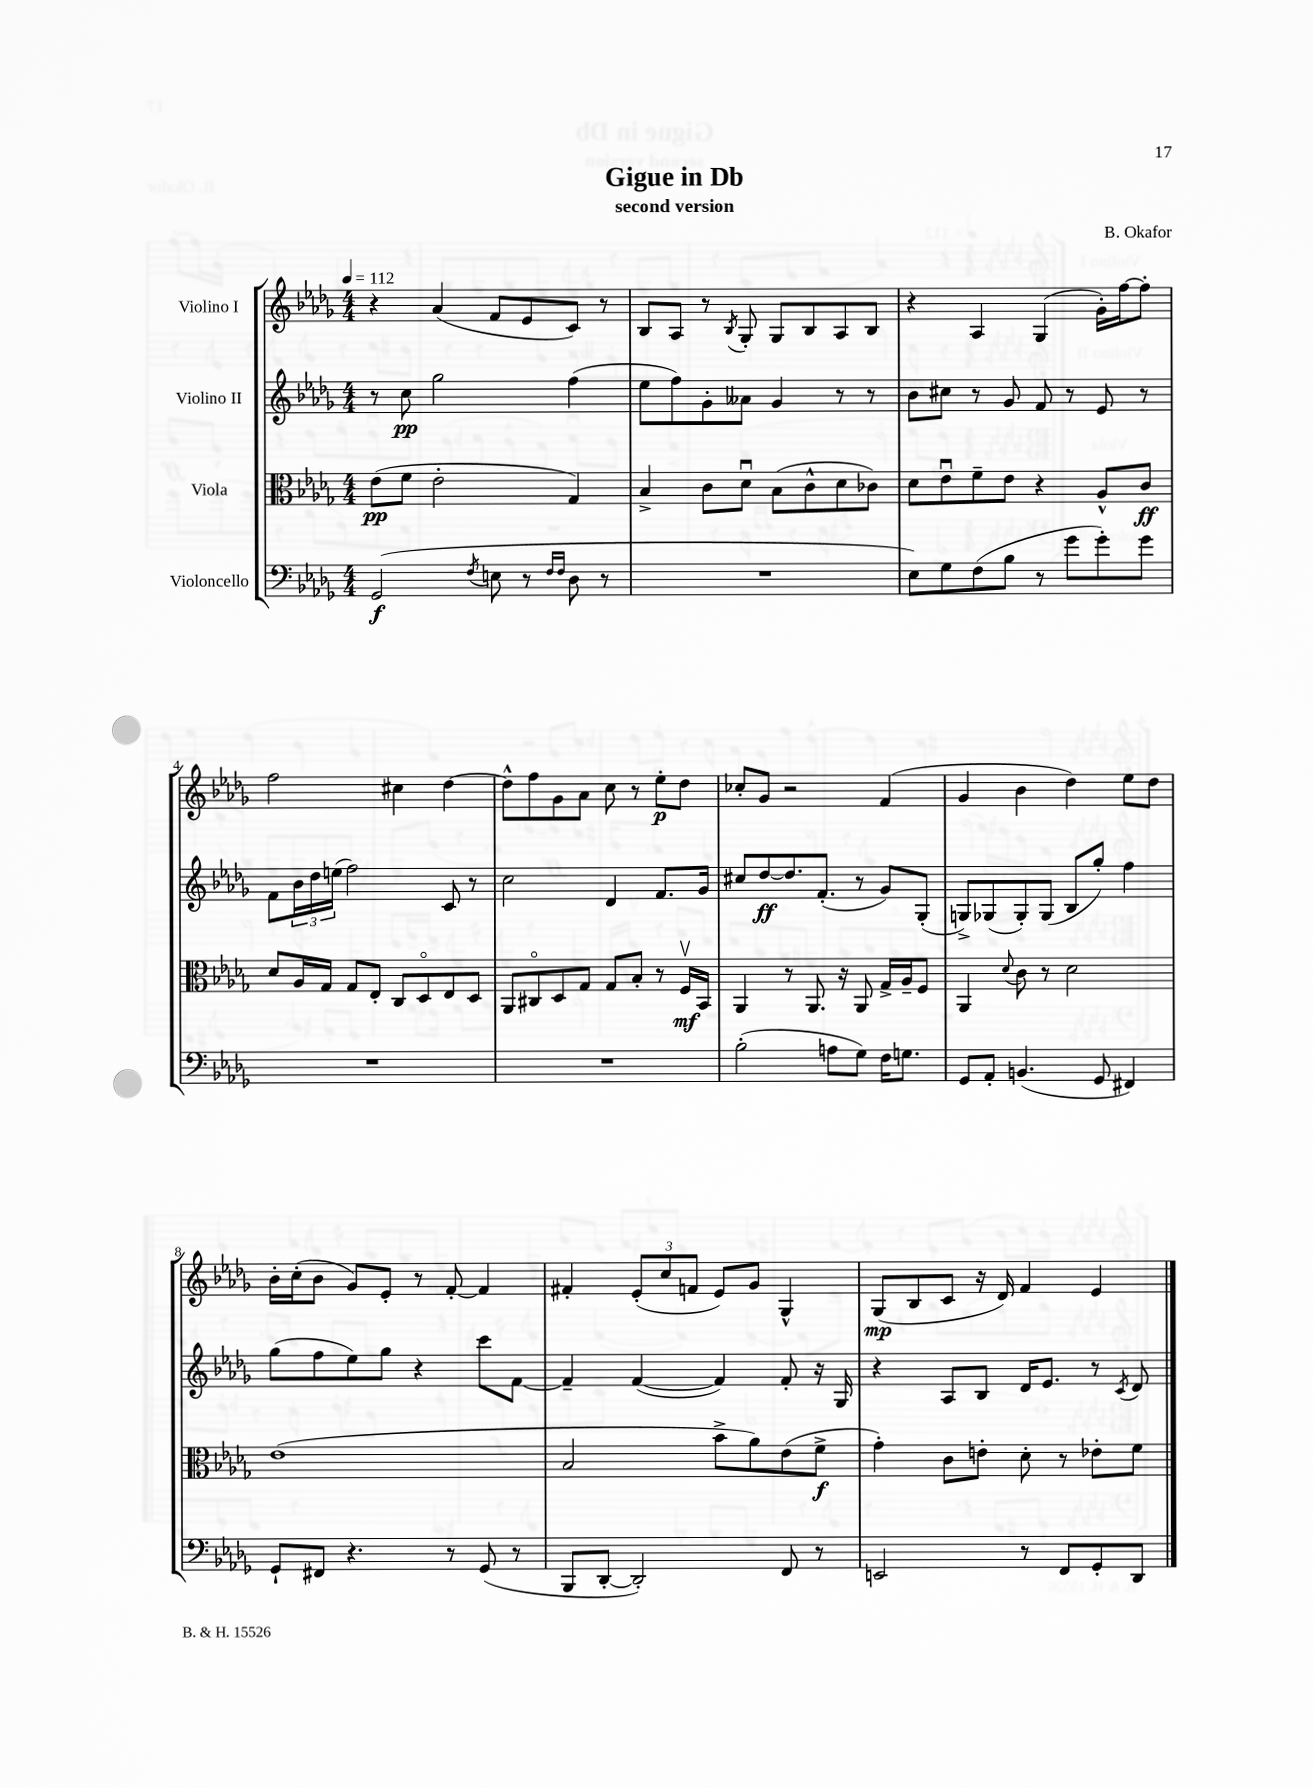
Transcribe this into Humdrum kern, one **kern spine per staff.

**kern	**kern	**kern	**kern
*staff4	*staff3	*staff2	*staff1
*clefF4	*clefC3	*clefG2	*clefG2
*k[b-e-a-d-g-]	*k[b-e-a-d-g-]	*k[b-e-a-d-g-]	*k[b-e-a-d-g-]
*M4/4	*M4/4	*M4/4	*M4/4
*MM112	*MM112	*MM112	*MM112
(2GG-	(8e-	8r	4r
.	8f	8cc	.
.	2e-'	2gg-	(4a-
8qF	.	.	.
8E	.	.	8f
8r	.	.	8e-
16qqF	.	.	.
16qqF	.	.	.
8D-	4G-)	(4ff	8c)
8r	.	.	8r
=	=	=	=
1r	4B-^	8ee-	8B-
.	.	8ff)	8A-
.	8c	8g-'	8r
.	.	.	8qB-
.	8d-u	8a--	8G-'
.	(8B-	4g-	8G-
.	8c^^	.	8B-
.	8d-	8r	8A-
.	8c-)	8r	8B-
=	=	=	=
8E-)	8d-	8b-	4r
8G-	8e-u	8cc#	.
(8F	8f~	8r	4A-
8B-	8e-	8g-	.
8r	4r	8f	(4G-
8g-	.	8r	.
8g-')	8A-^^	8e-	16g-')
.	.	.	[16ff
8g-	8c	8r	8ff']
=	=	=	=
1r	8d-	8f	2ff
.	16A-	24b-	.
.	.	24dd-	.
.	16G-	.	.
.	.	(24ee	.
.	8G-	2ff)	.
.	8E-'	.	.
.	8C	.	4cc#
.	8D-o	.	.
.	8E-	8c	[4dd-
.	8D-	8r	.
=	=	=	=
1r	8AA-	2cc	8dd-^^]
.	8C#o	.	8ff
.	8D-	.	8g-
.	8G-	.	8a-
.	8G-	4d-	8cc
.	8B-'	.	8r
.	8r	8.f	8ee-'
.	16Fv	.	8dd-
.	16BB-	16g-	.
=	=	=	=
(2B-'	4AA-	8cc#	8cc-'
.	.	[8dd-	8g-
.	8r	8.dd-]	2r
.	8.AA-	.	.
.	.	(8.f'	.
8A	.	.	.
.	16r	.	.
8G-)	8AA-	8r	.
16F	16G-^	8g-)	(4f
8.G	16A-~	.	.
.	8F	(8G-'	.
=	=	=	=
8GG-	4AA-	8G^)	4g-
8AA-'	.	(8G-	.
.	8qqd-	.	.
(4.BB	8c	8G-')	4b-
.	8r	(8G-	.
.	2d-	8B-	4dd-)
8GG-	.	8gg-')	.
4FF#)	.	4ff	8ee-
.	.	.	8dd-
=	=	=	=
8GG-`	(1e-	(8gg-	16b-'
.	.	.	(16cc'
8FF#	.	8ff	8b-
4.r	.	8ee-)	8g-)
.	.	8gg-	8e-'
.	.	4r	8r
8r	.	.	[8f'
(8GG-	.	8ccc	4f]
8r	.	[8f	.
=	=	=	=
8BBB-	2B-	4f~]	4f#'
[8DD-'	.	.	.
2DD-'])	.	([4f	(12e-'
.	.	.	12cc
.	.	.	12f
.	8b-^	4f])	8e-)
.	8a-)	.	8g-
8FF	(8e-	8f'	4G-^^
8r	8f^	16r	.
.	.	16G-	.
=	=	=	=
2EE	4g-')	4r	(8G-
.	.	.	8B-
.	8c	8A-	8c
.	8e'	8B-	16r
.	.	.	16d-)
8r	8d-'	16d-	4f
.	.	8.e-	.
8FF	8r	.	.
8GG-'	8e-'	8r	4e-
.	.	8qc	.
8DD-	8f	8d-	.
==	==	==	==
*-	*-	*-	*-
